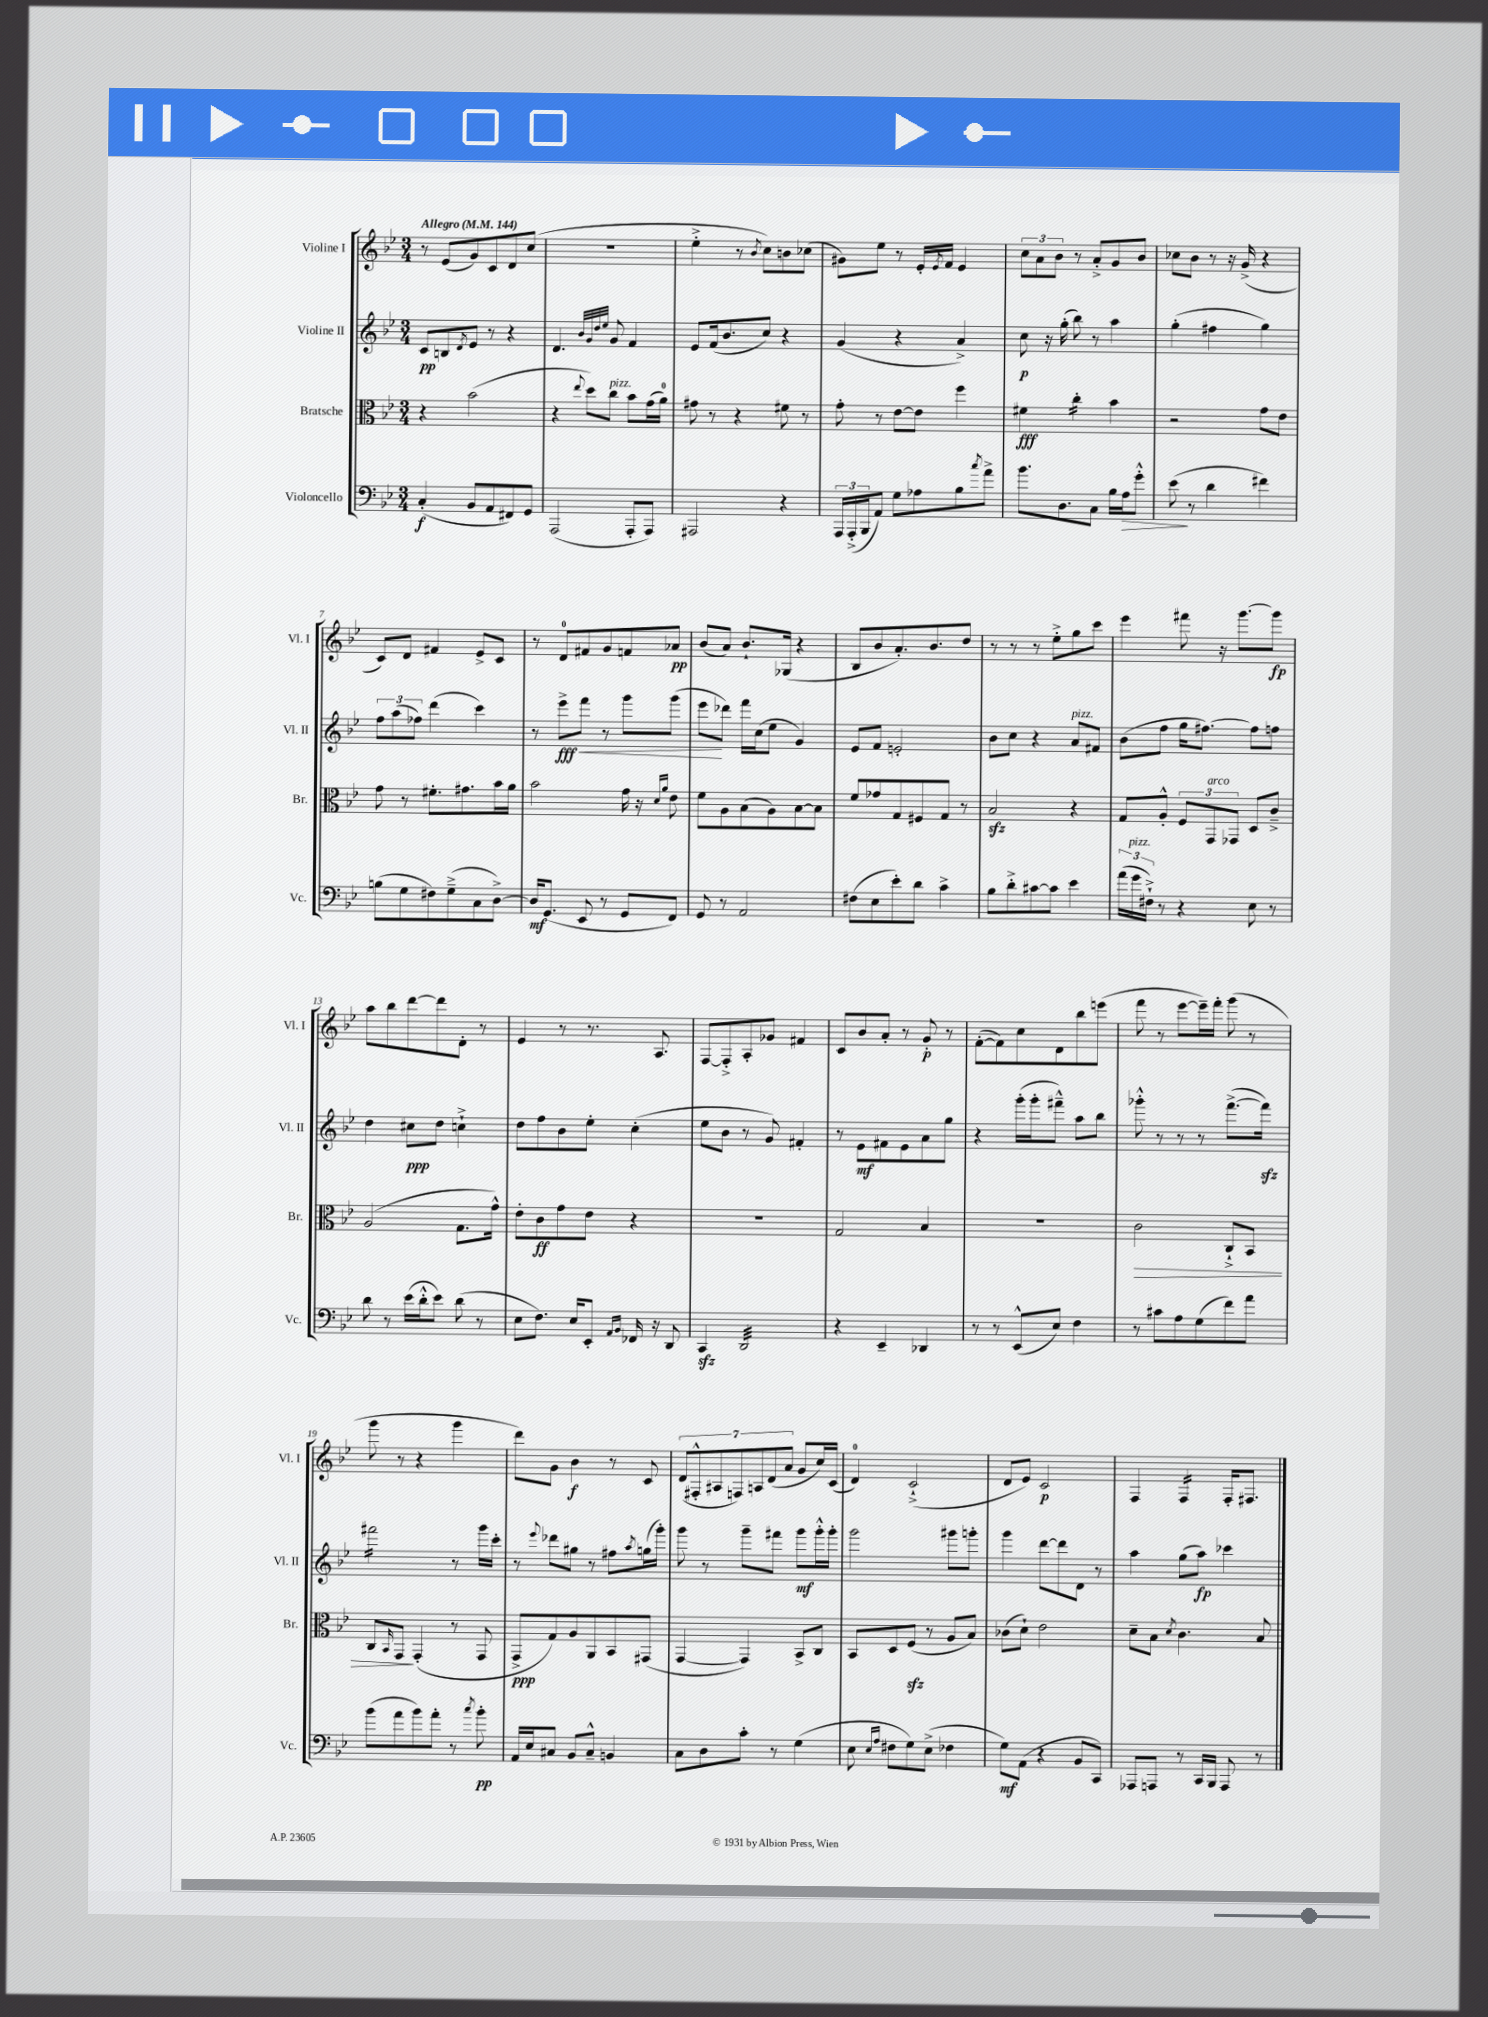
<<
\new StaffGroup <<
\new Staff = "s0" \with { instrumentName = "Violine I" shortInstrumentName = "Vl. I" } {
    \clef treble \key bes \major \numericTimeSignature \time 3/4 \tempo "Allegro" 4 = 144
    r8 ees'8( g'8) c'8 d'8 c''8( |
    R2. |
    ees''4-.-> r8 \acciaccatura { bes'8 } c''8) b'8 ces''8( |
    gis'8) ees''8 r8 ees'16-. \acciaccatura { ees'8 } f'16 ees'4 |
    \tuplet 3/2 { c''8 a'8 bes'8 } r8 a'8-.-> g'8 bes'8 |
    ces''8 bes'8 r8 r16 g'16->( r4 |
    c'8) d'8 fis'4 ees'8-> c'8 |
    r8 d'8-0 fis'8 g'8 f'8 aes'8\pp |
    bes'8( a'8) bes'8.-! ges16( r4 |
    bes8 bes'8 a'8.-.) bes'8. d''8 |
    r8 r8 r8 ees''8-.-> g''8 c'''8 |
    ees'''4 fis'''8 r16 g'''8.~ g'''8\fp |
    a''8 bes''8 d'''8~ d'''8 d'8-. r8 |
    ees'4 r8 r8. a8. |
    f8~ f8-.-> a8-. ges'8 fis'4 |
    c'8 bes'8 a'8-. r8 g'8-.\p r8 |
    f'8~-.( f'8) c''8 d'8 bes''8 e'''8( |
    f'''8 r8 ees'''8~ ees'''16--) f'''16-. g'''8( r8 |
    g'''8 r8 r4 g'''4 |
    d'''8) g'8 bes'4\f r8 c'8 |
    \tuplet 7/4 { d'8( fis8-.-^ ais8 f8) a8 d'8( a'8 } g'8 c''16) c'16( |
    d'4-0) c'2-!->( |
    d'8 ees'8) c'2\p |
    f4 f4:16 f16-. fis8. \bar "|." |
}
\new Staff = "s1" \with { instrumentName = "Violine II" shortInstrumentName = "Vl. II" } {
    \clef treble \key bes \major \numericTimeSignature \time 3/4
    c'8\pp b8 \acciaccatura { d'8 } ees'8 r8 r4 |
    d'4. \grace { bes'32 g'32 d''32 ees''32 } g'8 f'4 |
    ees'8 f'16( bes'8. c''8) r4 |
    g'4( r4 a'4->) |
    c''8\p r16 g''16-.( bes''8) r8 a''4 |
    g''4-.( fis''4 g''4) |
    \tuplet 3/2 { f''8 a''8( fes''8) } d'''4( c'''4) |
    r8 ees'''8->\fff\< f'''8 r8 g'''8 g'''8( |
    ees'''8\! des'''8) f'''16 c''16( ees''8 g'4) |
    ees'8 f'8 e'2-. |
    bes'8 c''8 r4 a'8^\markup { \italic "pizz." } fis'8 |
    bes'8( f''8 g''16 fis''8.~) fis''8 f''8 |
    d''4 cis''8\ppp d''8 c''4-!-> |
    d''8 f''8 bes'8 ees''8-. c''4-.( |
    ees''8 bes'8 r8 g'8) fis'4-. |
    r8 ees'8\mf fis'8 ees'8 a'8 g''8 |
    r4 g'''16-.( g'''16-. fis'''8---^) a''8 bes''8 |
    ges'''8-.-^ r8 r8 r8 f'''8.~->( f'''16\sfz) |
    fis'''2:16 r8 g'''16 c'''16-. |
    r8 \appoggiatura { ees'''8 } des'''8 gis''8 r8 fis''8 \acciaccatura { a''8 } g''16( g'''16-.) |
    g'''8 r8 g'''8-- fis'''8 g'''8\mf g'''16-.-^ g'''16-. |
    g'''2 gis'''8 g'''8-. |
    g'''4 d'''8~ d'''8 d'8 r8 |
    a''4 g''8( a''8\fp) ces'''4 \bar "|." |
}
\new Staff = "s2" \with { instrumentName = "Bratsche" shortInstrumentName = "Br." } {
    \clef alto \key bes \major \numericTimeSignature \time 3/4
    r4 bes'2( |
    r4 \appoggiatura { ees''8 } d''8) c''8^\markup { \italic "pizz." } bes'8 g'16( a'16-0) |
    gis'8 r8 r4 fis'8 r8 |
    g'8-. r8 ees'8~ ees'8 f''4 |
    fis'4\fff c''4:16-. bes'4 |
    r2 g'8 ees'8 |
    g'8 r8 fis'8.-. gis'8. bes'16 a'16 |
    bes'2 g'16 r16 \grace { d'16 a'16 } ees'8 |
    f'8 a8 bes8( a8) bes8~ bes8 |
    f'8 ges'8 g8 fis8 g8 r8 |
    bes2\sfz r4 |
    g8 a8-.-^ \tuplet 3/2 { f8 g,8^\markup { \italic "arco" } ges,8 } d8 c'8---> |
    a2( g8. g'16-^) |
    ees'8-. c'8\ff g'8 ees'8 r4 |
    R2. |
    g2 bes4 |
    R2. |
    c'2\> c8-!-> bes,8 |
    c8 \grace { bes,16 } g,8\! g,4-.( r8 g,8 |
    g,8->\ppp g8) a8 a,8 bes,8 gis,8( |
    g,4~ g,4) bes,8-> c8 |
    bes,8 d8 f8\sfz( r8 a8 bes8) |
    ces'8( d'8-!) ees'2 |
    d'8-- bes8 \acciaccatura { d'8 } c'4. bes8 \bar "|." |
}
\new Staff = "s3" \with { instrumentName = "Violoncello" shortInstrumentName = "Vc." } {
    \clef bass \key bes \major \numericTimeSignature \time 3/4
    c4-.\f( bes,8 a,8 fis,8) g,8 |
    a,,2( a,,8-. a,,8) |
    ais,,2 r4 |
    \tuplet 3/2 { a,,16 a,,16-.->( bes,,16 } a,8) g8 aes8 bes8 \acciaccatura { c''8 } a'8-> |
    bes'8. d8. c8 bes16 a16\> g'8-.-^ |
    ees'8\!( r8 d'4 fis'4) |
    b8( g8 fis8) g8--->( c8 d8~->) |
    d16\mf g,8.( ees,8 r8 g,8 f,8) |
    g,8 r8 a,2 |
    fis8( ees8 ees'8-.) d'8 c'4-> |
    bes8 d'8-.-> cis'8~ cis'8 ees'4 |
    \tuplet 3/2 { a'16( g'16^\markup { \italic "pizz." } fis16-!->) } r8 r4 ees8 r8 |
    d'8 r8 ees'16( d'16-.-^ ees'8) d'8( r8 |
    ees8 f8.) ees16 ees,8-. \grace { a,16 bes,16 } fes,16 r16 d,8 |
    c,4\sfz d,2:32 |
    r4 ees,4-- des,4 |
    r8 r8 ees,8-^( ees8) f4 |
    r8 cis'8 a8 g8( f'8) a'8 |
    bes'8( a'8 bes'8) a'8-. r8 \acciaccatura { c''8 } bes'8-.\pp |
    a,16 ees16 cis8 bes,8 cis8---^ b,4 |
    c8 d8 c'8-. r8 g4( |
    ees8 \grace { ees16 a16 } fis8 g8) ees8->( fes4 |
    g8\mf) a,8( r4 bes,8 c,8) |
    aes,,8 a,,8 r8 c,16 bes,,16 a,,8 r8 \bar "|." |
}
>>
>>
